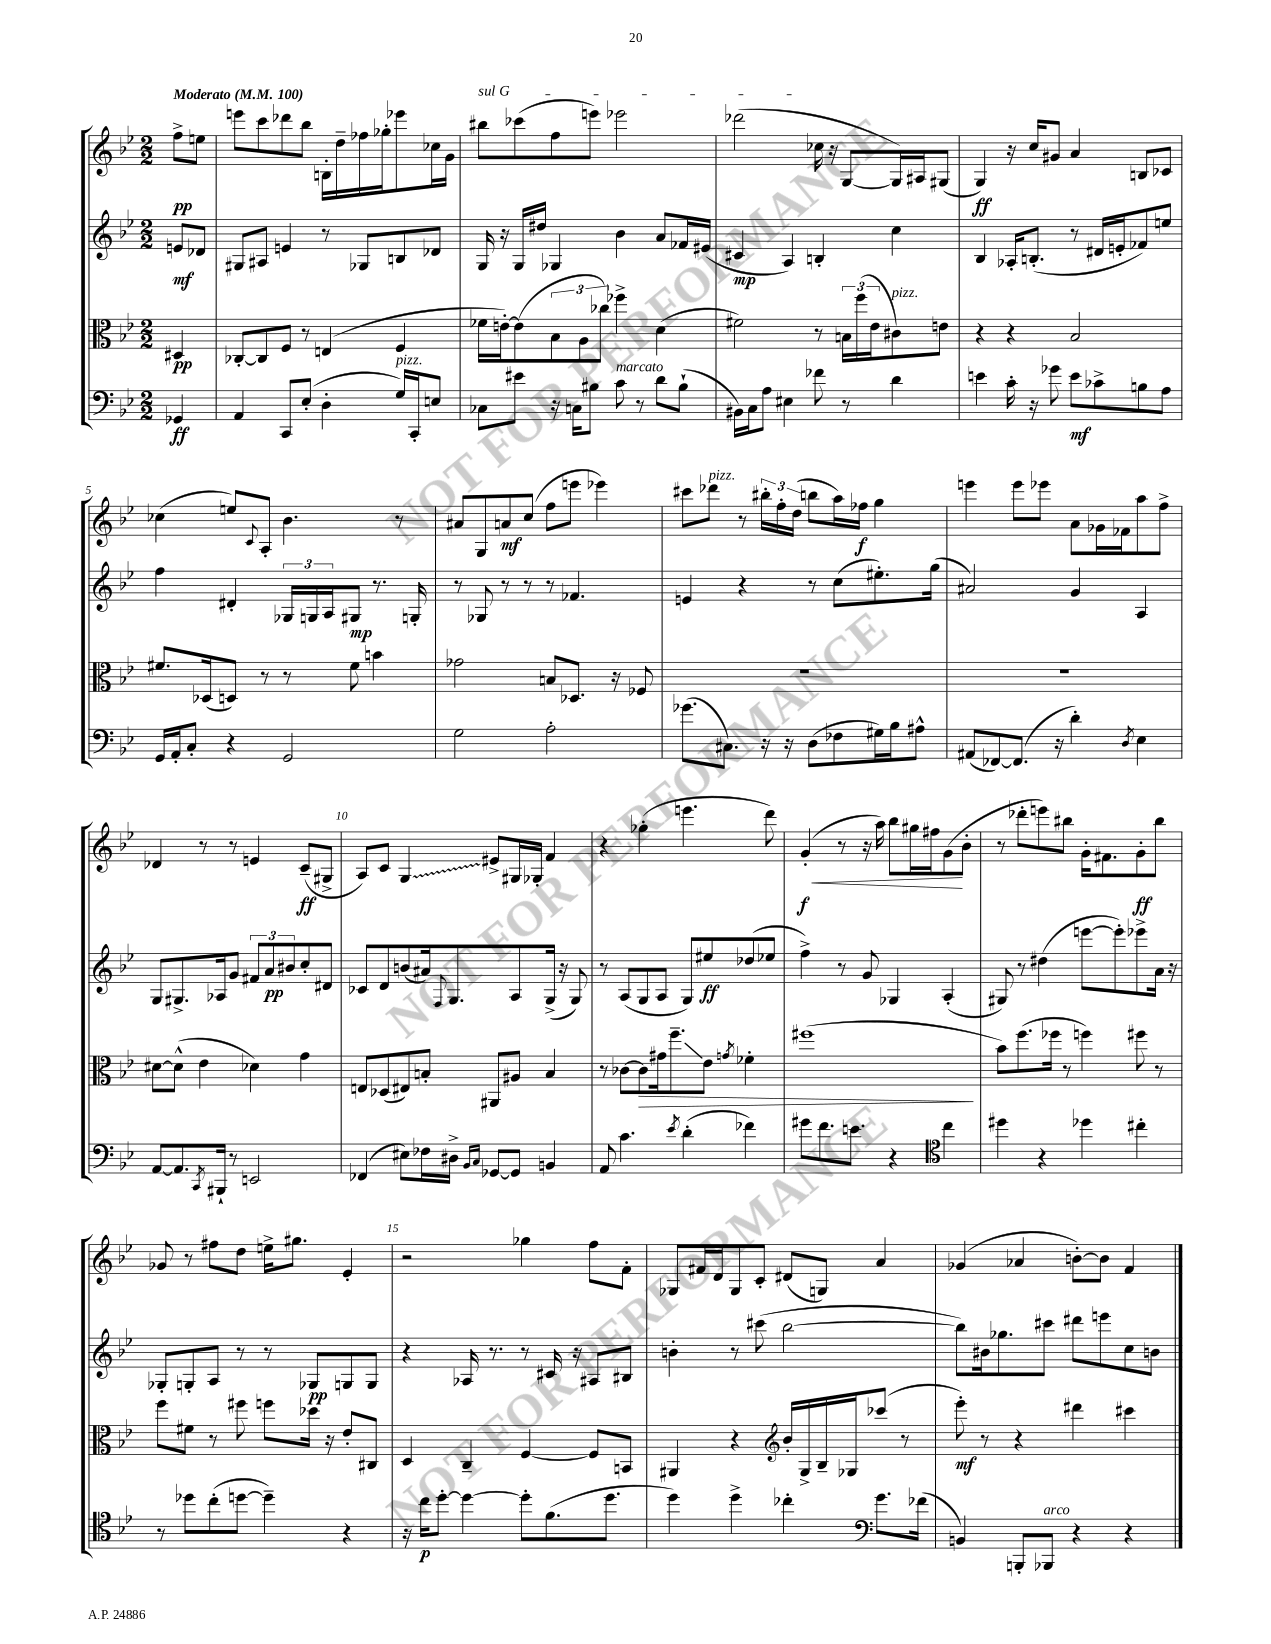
<<
\new StaffGroup <<
\new Staff = "s0" {
    \clef treble \key bes \major \numericTimeSignature \time 2/2 \partial 4 \tempo "Moderato" 4 = 100
    f''8->\pp e''8 |
    e'''8 c'''8 des'''8 bes''8 b16-. d''16-- fes''16 ges''16-. ees'''8 ces''16 g'16 |
    \once \override TextSpanner.bound-details.left.text = \markup { \italic "sul G" } bis''8\startTextSpan ces'''8( f''8 e'''8) ees'''2 |
    des'''2( ces''16\stopTextSpan r16 g8~ g16) ais16 gis8( |
    g4\ff) r16 c''16 gis'8 a'4 b8 ces'8 |
    ces''4( e''8) \appoggiatura { c'8 } a8-. bes'4. r8 |
    ais'8 g8 a'8\mf c''8( f''8 e'''8 ees'''4) |
    cis'''8 des'''8^\markup { \italic "pizz." } r8 \tuplet 3/2 { bis''16-. f''16-. d''16( } b''8 a''16) fes''16\f g''4 |
    e'''4 e'''8 ees'''8 a'8 ges'16 fes'16 a''8 f''8-> |
    des'4 r8 r8 e'4 c'8--\ff( gis8-> |
    a8) c'8 \once \override Glissando.style = #'zigzag g4\glissando eis'8-> gis16 ges16-. f'4 |
    r4 ges''4-.( e'''4. d'''8) |
    g'4-.\f\<( r8 r16 a''16) bes''8 gis''16 fis''16 g'8\!( bes'8-. |
    r8 des'''8-. e'''8) bis''8 g'16-. fis'8. g'8-.\ff bis''8 |
    ges'8 r8 fis''8 d''8 e''16-> gis''8. ees'4-. |
    r2 ges''4 f''8 f'8-. |
    ges8 fis'16 d'16 ges8 c'8-. dis'8( g8) a'4 |
    ges'4( aes'4 b'8~-.) b'8 f'4 \bar "|." |
}
\new Staff = "s1" {
    \clef treble \key bes \major \numericTimeSignature \time 2/2 \partial 4
    e'8\mf des'8 |
    gis8 ais8 e'4 r8 ges8 b8 des'8 |
    g16 r16 g16 dis''16 ges4 bes'4 a'8 fes'16 eis'16( |
    cis'4\mp a4) b4-. c''4 |
    bes4 aes16-. b8.-.( r8 dis'16 e'16-. fes'8) e''8 |
    f''4 dis'4-. \tuplet 3/2 { ges16 g16 a16 } gis8\mp r8. g16-. |
    r8 ges8 r8 r8 r8 fes'4. |
    e'4 r4 r8 c''8( eis''8.-.) g''16( |
    ais'2) g'4 a4 |
    g8 gis8.-> aes16 g'8 \tuplet 3/2 { fis'8 a'8\pp bis'8 } c''8-. dis'8 |
    ces'8 d'8 b'8( ais'16) \appoggiatura { f8 } g8. a8 g16->( r16 g8) |
    r8 a8( g8 a8 g8) eis''8\ff des''8( ees''8 |
    f''4->) r8 g'8 ges4 a4-.( |
    gis8) r8 dis''4( e'''8~ e'''8-.) ees'''8-> a'16 r16 |
    ges8-. g8-. a8 r8 r8 ges8\pp g8 g8 |
    r4 aes16 r8. r8 cis'16 r16 ais8 bis8 |
    b'4-. r8 cis'''8( bes''2~ |
    bes''8) bis'16 ges''8. cis'''8 dis'''8 e'''8 c''8 b'8 \bar "|." |
}
\new Staff = "s2" {
    \clef alto \key bes \major \numericTimeSignature \time 2/2 \partial 4
    dis4\pp |
    ces8~-. ces8 f8 r8 e4( f4 |
    fes'16 e'16~-.) e'8( \tuplet 3/2 { bes8 a8 ces''8) } fes''4-> d'4( |
    fis'2) r8 \tuplet 3/2 { b16 f''16( ees'16 } cis'8^\markup { \italic "pizz." }) e'8 |
    r4 r4 bes2 |
    fis'8. des16( d8) r8 r8 fis'8 b'4 |
    ges'2 b8 des8. r16 fes8 |
    R1 |
    R1 |
    dis'8~ dis'8-^( ees'4 des'4) g'4 |
    e8 des8( eis8) b8-. ais,8 ais8 b4 |
    r8 ces'8~ ces'8\> gis'16 f''8.--\glissando ees'8 \acciaccatura { g'8 } fes'4-. |
    fis''1\!( |
    bes'8) f''8.( fes''16 r8 f''4) fis''8 r8 |
    f''8 fis'8 r8 fis''8 f''8 des''16 r16 ees'8-. cis8 |
    d4 c4-- f4~ f8 b,8 |
    ais,4 r4 \clef treble bes'16-. g16-> bes16-- ges16 ces'''8( r8 |
    ees'''8-.\mf) r8 r4 dis'''4 cis'''4 \bar "|." |
}
\new Staff = "s3" {
    \clef bass \key bes \major \numericTimeSignature \time 2/2 \partial 4
    ges,4\ff |
    a,4 c,8 ees8-.( d4-. g16^\markup { \italic "pizz." }) c,16-. e8 |
    ces8 eis'8 r16 c16 bis8 c'8^\markup { \italic "marcato" } r8 d'8 bis8-!( |
    bis,16) c16 a8 eis4 fes'8 r8 d'4 |
    e'4 c'16-. r16 ges'8 e'8\mf ces'8-> b8 a8 |
    g,16 a,16-. c8-. r4 g,2 |
    g2 a2-. |
    ges'8.( cis8.) r16 r16 d8( fes8 gis16) bes16 ais8-^ |
    ais,8( fes,8~) fes,8.( r16 d'4-.) \acciaccatura { d8 } ees4 |
    a,8~ a,8. \acciaccatura { c,8 } bis,,16-! r8 e,2 |
    fes,4( eis8) fes16 dis16-> \grace { bes,16 c16 } ges,8~ ges,8 b,4 |
    a,8 c'4. \acciaccatura { ees'8 } d'4-.( fes'4) |
    gis'8 f'8. e'8. r4 \clef tenor c''4 |
    dis''4 r4 des''4 cis''4-. |
    r8 des''8 c''8-.( d''8~ d''4--) r4 |
    r16 c''16\p d''8~-. d''4~ d''8-. f'8.( d''8. |
    d''4) d''4-> ces''4-. \clef bass g'8. fes'16( |
    b,4) b,,8-. bes,,8^\markup { \italic "arco" } r4 r4 \bar "|." |
}
>>
>>
\layout { \context { \Score \override BarNumber.break-visibility = ##(#f #t #t) barNumberVisibility = #(every-nth-bar-number-visible 5) } }
